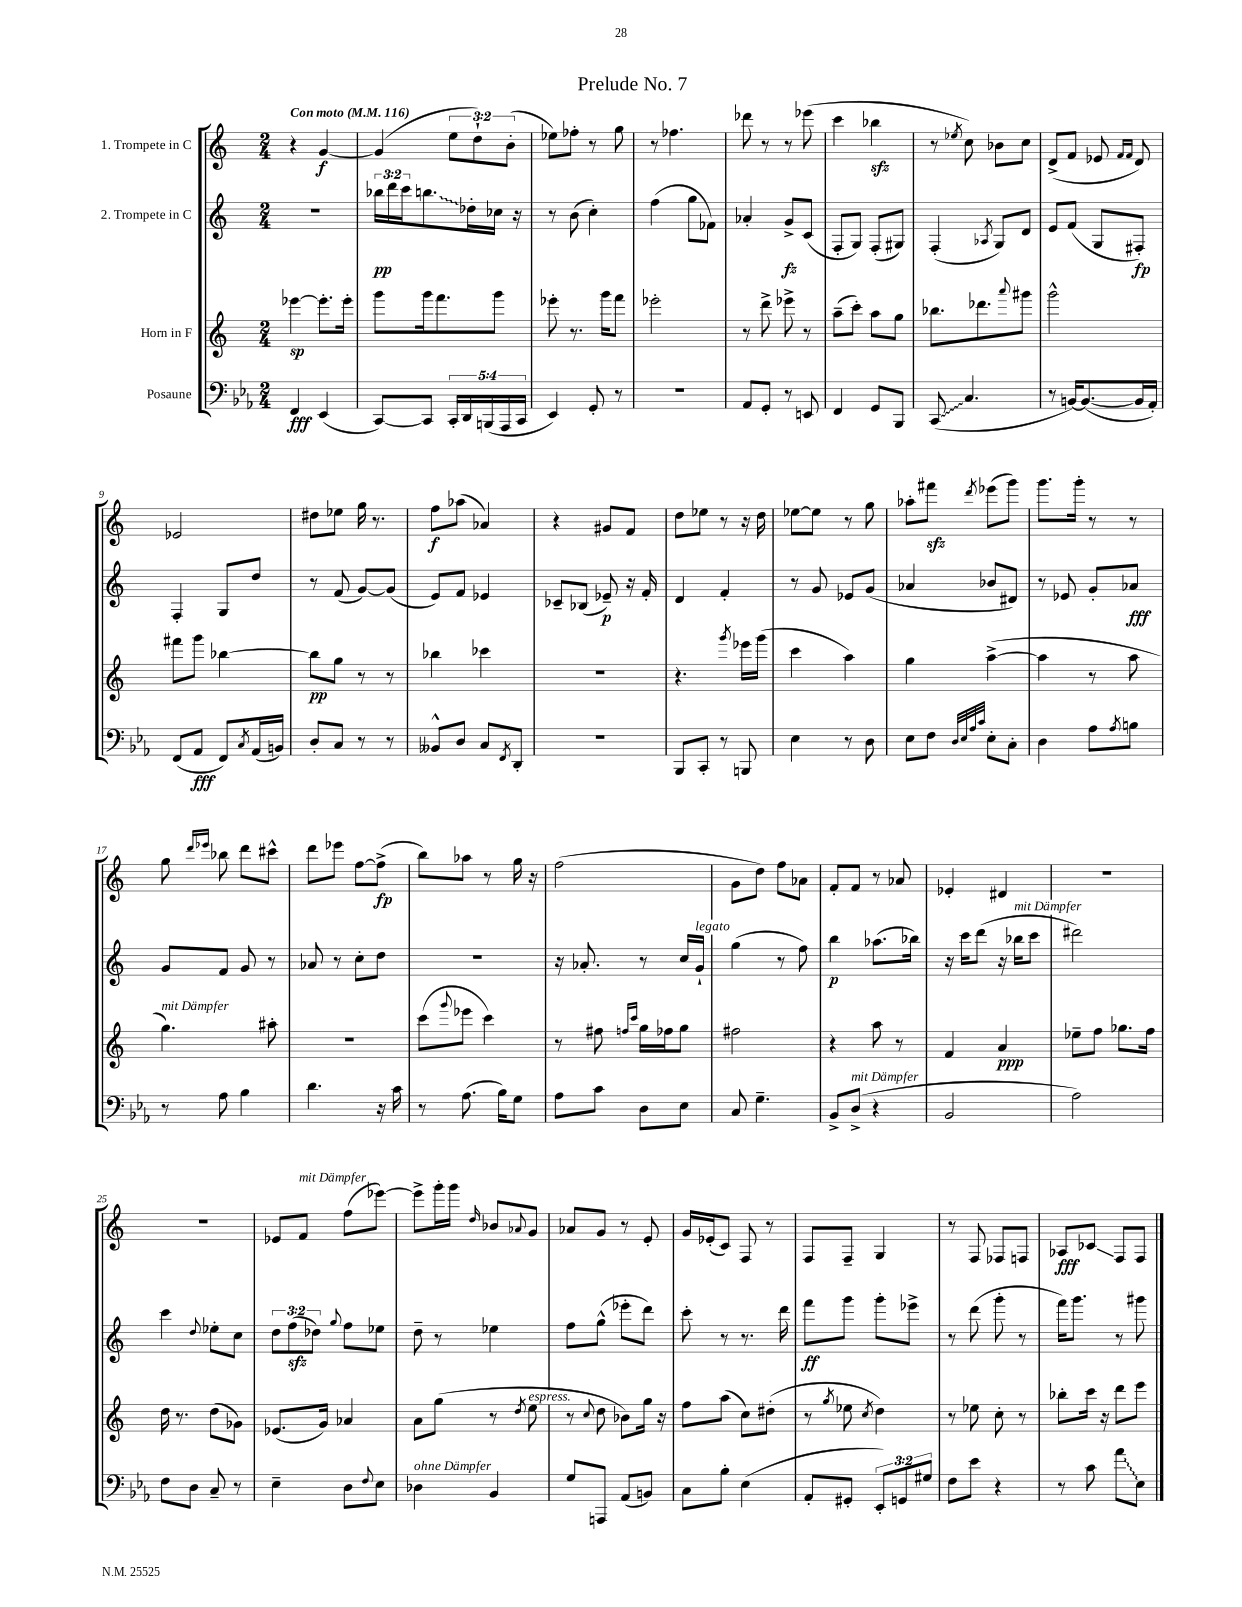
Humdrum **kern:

**kern	**kern	**kern	**kern
*staff4	*staff3	*staff2	*staff1
*clefF4	*clefG2	*clefG2	*clefG2
*k[b-e-a-]	*k[]	*k[]	*k[]
*M2/4	*M2/4	*M2/4	*M2/4
*MM116	*MM116	*MM116	*MM116
4FF	[4eee-	2r	4r
(4EE-	8.eee-']	.	[4g
.	16eee-'	.	.
=	=	=	=
[8CC)	8ggg	24bb-	(4g]
.	.	24ddd	.
.	.	24ccc	.
8CC]	16ggg	8.bb	.
.	8.fff	.	.
20CC'	.	.	12ee
20DD	.	.	.
.	.	16dd-'	.
.	.	.	12dd`)
(20BBB	.	.	.
.	8ggg	16cc-	.
20AAA-	.	.	.
.	.	.	(12b'
.	.	16r	.
20CC	.	.	.
=	=	=	=
4EE-)	8eee-'	8r	8ee-)
.	8.r	(8b	8ff-'
8GG'	.	4cc')	8r
.	16ggg	.	.
8r	8fff	.	8gg
=	=	=	=
2r	2eee-'	(4ff	8r
.	.	.	4.ff-
.	.	8gg	.
.	.	8f-)	.
=	=	=	=
8AA-	8r	4a-'	8ddd-
8GG'	8ddd^	.	8r
8r	8eee-^	8g^	8r
8EE	8r	(8c	(8eee-
=	=	=	=
4FF	(8aa~	8F'	4ccc
.	8ccc')	8G)	.
8GG	8aa	(8F'	4bb-
8BBB-	8gg	8G#)	.
=	=	=	=
(8CC	8.bb-	(4F'	8r
.	.	.	8qee-
4.C	.	.	8cc)
.	8.ddd-	.	.
.	.	8qA-	.
.	.	8G)	8b-
.	8qqaaa	.	.
.	8ggg#	8d	8cc
=	=	=	=
8r	2ggg^^	8e	(8d^
[16BB)	.	(8f	8f
(8.BB_	.	.	.
.	.	8G	8e-
.	.	.	16qqf
.	.	.	16qqf
16BB]	.	8F#')	8d)
16AA-')	.	.	.
=	=	=	=
(8FF	8fff#	4F'	2e-
8AA-	8ggg	.	.
8FF)	[4bb-	8G	.
8qC	.	.	.
(16AA-	.	8dd	.
16BB)	.	.	.
=	=	=	=
8D'	8bb-]	8r	8dd#
8C	8gg	(8f	8ee-
8r	8r	[8g)	16gg
.	.	.	8.r
8r	8r	(8g]	.
=	=	=	=
8BB--^^	4bb-	8e)	8ff
8D	.	8f	(8aa-
8C	4ccc-	4e-	4a-)
8qFF	.	.	.
8DD'	.	.	.
=	=	=	=
2r	2r	8c-~	4r
.	.	(8B-	.
.	.	8e-~)	8g#
.	.	16r	8f
.	.	16f'	.
=	=	=	=
8BBB-	4.r	4d	8dd
8CC'	.	.	8ee-
8r	.	4f'	8r
.	8qggg	.	.
8BBB	16eee-	.	16r
.	(16ggg	.	16dd
=	=	=	=
4E-	4ccc	8r	[8ee-
.	.	8g	8ee-]
8r	4aa)	8e-	8r
8D	.	(8g	8gg
=	=	=	=
8E-	4gg	4a-	8aa-'
8F	.	.	8fff#
32qqD	.	.	.
32qqE-	.	.	.
32qqA-	.	.	.
32qqc	.	.	8qddd
8E-'	([4aa^	8b-	(8eee-
8C'	.	8d#)	8ggg)
=	=	=	=
4D	4aa]	8r	8.ggg
.	.	8e-	.
.	.	.	16ggg'
8A-	8r	8g'	8r
8qA-	.	.	.
8B	8aa	8a-	8r
=	=	=	=
8r	4.gg)	8g	8gg
.	.	.	16qqddd
.	.	.	16qqeee-
8A-	.	8f	8bb-
4B-	.	8g	8ddd
.	8aa#'	8r	8ccc#^^
=	=	=	=
4.d	2r	8a-	8ddd
.	.	8r	8eee-
.	.	8cc'	[8ff
16r	.	8dd	(8ff^]
16c	.	.	.
=	=	=	=
8r	(8ccc	2r	8bb)
.	8qqggg	.	.
(8.A-	8eee-	.	8aa-
.	4ccc)	.	8r
16B-)	.	.	.
8G	.	.	16gg
.	.	.	16r
=	=	=	=
8A-	8r	16r	(2ff
.	.	8.a-'	.
8c	8ff#	.	.
.	16qqff	.	.
.	16qqccc	.	.
8D	16gg	8r	.
.	16ff-	.	.
8E-	8gg	16cc	.
.	.	16g`	.
=	=	=	=
8C	2ff#	(4gg	8g
4.G~	.	.	8dd)
.	.	8r	8ff
.	.	8ff)	8a-
=	=	=	=
8BB-^	4r	4bb	8f'
(8D^	.	.	8f
4r	8aa	(8.aa-	8r
.	8r	.	8a-
.	.	16bb-)	.
=	=	=	=
2BB-	4f	16r	4e-'
.	.	16ccc	.
.	.	(8ddd	.
.	4a	16r	4d#
.	.	16bb-	.
.	.	8ccc	.
=	=	=	=
2A-)	8ee-~	2ddd#)	2r
.	8ff	.	.
.	8.gg-	.	.
.	16ff	.	.
=	=	=	=
8F	16dd	4ccc	2r
.	8.r	.	.
8D	.	.	.
.	.	8qqdd	.
8C~	(8dd	8ee-'	.
8r	8g-)	8cc	.
=	=	=	=
4E-~	(8.e-	12dd	8e-
.	.	(12ff	.
.	.	.	8f
.	.	12dd-)	.
.	16g)	.	.
.	.	8qqgg	.
8D	4a-	8ff	(8ff
8qqF	.	.	.
8E-	.	8ee-	[8eee-)
=	=	=	=
4D-	8a	8dd~	8eee-^]
.	(8gg	8r	16ggg'
.	.	.	16ggg
.	.	.	16qqdd
4BB-	8r	4ee-	8b-
.	8qdd	.	8qqa-
.	8ee	.	8g
=	=	=	=
8G	8r	8ff	8a-
.	8qqcc	.	.
8AAA	8dd	(8gg^^	8g
(8AA-	8b-)	8eee-'	8r
8BB)	16gg	8ddd)	8e'
.	16r	.	.
=	=	=	=
8C	8ff	8ccc'	16g
.	.	.	(16e-'
8B-'	(8aa	8r	8c)
(4E-	8cc)	8.r	8F
.	(8dd#'	.	8r
.	.	16ddd	.
=	=	=	=
8AA-'	8r	8fff	8F
.	8qgg	.	.
8GG#'	8ee-	8ggg	8F~
.	8qcc	.	.
12EE-')	4dd)	8ggg'	4G
12GG	.	.	.
.	.	8eee-^	.
12G#	.	.	.
=	=	=	=
8F	8r	8r	8r
8e-	8ee-	(8ddd	8F
4r	8cc'	8ggg'	8F-
.	8r	8r	8F
=	=	=	=
8r	8bb-'	16fff)	8A-
.	.	8.ggg	.
8c	16ccc	.	8c-
.	16r	.	.
8a-	8ddd	8r	8F
8E-	8eee	8ggg#	8F
==	==	==	==
*-	*-	*-	*-
